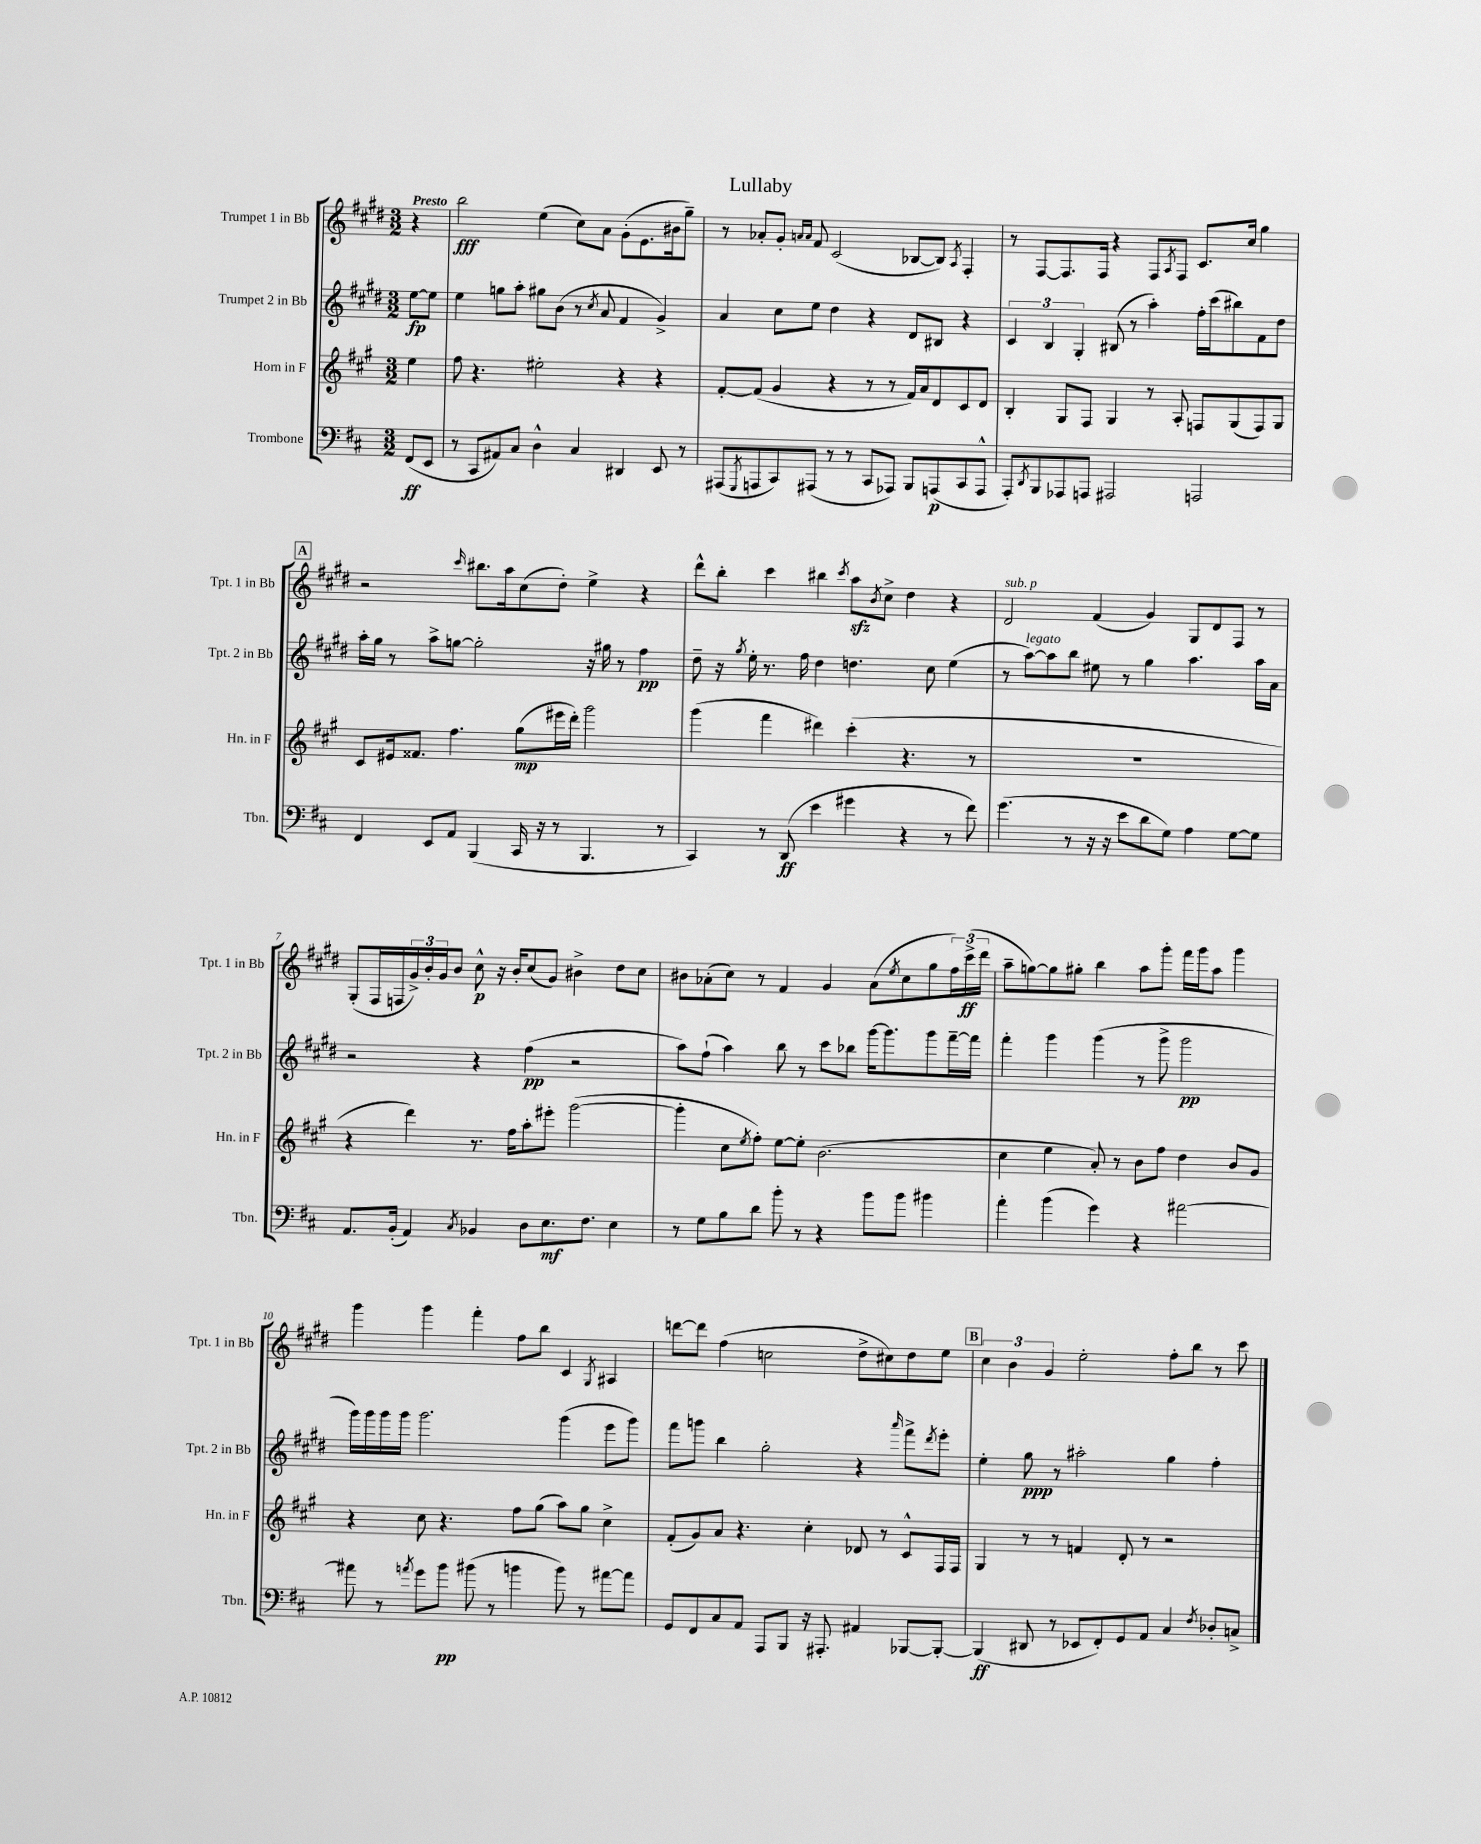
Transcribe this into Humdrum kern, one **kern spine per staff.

**kern	**dynam	**kern	**dynam	**kern	**dynam	**kern	**dynam
*part4	*part4	*part3	*part3	*part2	*part2	*part1	*part1
*staff4	*staff4	*staff3	*staff3	*staff2	*staff2	*staff1	*staff1
*I"Trombone	*	*I"Horn in F	*	*I"Trumpet 2 in Bb	*	*I"Trumpet 1 in Bb	*
*I'Tbn.	*	*I'Hn. in F	*	*I'Tpt. 2 in Bb	*	*I'Tpt. 1 in Bb	*
*clefF4	*	*clefG2	*	*clefG2	*	*clefG2	*
*k[f#c#]	*	*k[f#c#g#]	*	*k[f#c#g#d#]	*	*k[f#c#g#d#]	*
*M3/2	*	*M3/2	*	*M3/2	*	*M3/2	*
=	=	=	=	=	=	=	=
!	!	!	!	!	!	!LO:TX:a:B:t=Presto	!
(8FF#/L	ff	4ee\	.	[8ee\L	fp	4r	.
8EE/J	.	.	.	8ee\J]	.	.	.
=1	=1	=1	=1	=1	=1	=1	=1
8r	.	8ff#\	.	4ee\	.	2bb\	fff
8CC#/L	.	4.r	.	.	.	.	.
8AA#X/)	.	.	.	8ggn\L	.	.	.
8C#/J	.	.	.	8aa'\J	.	.	.
4D^^\	.	2ee#X'\	.	8gg#X\L	.	(4ee\	.
.	.	.	.	(8b\J	.	.	.
4C#/	.	.	.	8r	.	8cc#\L)	.
.	.	.	.	8qcc#/	.	.	.
.	.	.	.	8a/	.	8a\J	.
4DD#X/	.	4r	.	4f#/	.	(8g#'\L	.
.	.	.	.	.	.	8.e\	.
8EE/	.	4r	.	4g#^/)	.	.	.
.	.	.	.	.	.	16b#X\k	.
8r	.	.	.	.	.	8gg#~\J)	.
=2	=2	=2	=2	=2	=2	=2	=2
(8AAA#X/L	.	[8f#'/L	.	4a/	.	8r	.
8qGGG/	.	.	.	.	.	.	.
8AAAn/	.	(8f#/J]	.	.	.	8a-X'/L	.
8CC#/)	.	4g#/	.	8cc#\L	.	8g#'/J	.
.	.	.	.	.	.	16qqan/LL	.
.	.	.	.	.	.	16qqa/JJ	.
(8AAA#X/J	.	.	.	8ee\J	.	8f#/	.
8r	.	4r	.	4dd#\	.	(2c#/	.
8r	.	.	.	.	.	.	.
8CC#/L	.	8r	.	4r	.	.	.
8AAA-X/J)	.	8r	.	.	.	.	.
8BBB/L	.	16f#/LL)	.	8d#/L	.	[8B-X/L	.
.	.	16a/J	.	.	.	.	.
(8AAAn/	p	8d/	.	8B#X/J	.	8B-/J])	.
.	.	.	.	.	.	8qA/	.
8CC#/	.	8c#/	.	4r	.	4F#'/	.
8AAA^^/J	.	8d/J	.	.	.	.	.
=3	=3	=3	=3	=3	=3	=3	=3
8AAA'/L)	.	4B'/	.	6c#/	.	8r	.
8qDD/	.	.	.	.	.	.	.
8BBB/	.	.	.	.	.	[8F#/L	.
.	.	.	.	6B/	.	.	.
8AAA-X/	.	8G#/L	.	.	.	8.F#/]	.
.	.	.	.	6G#'/	.	.	.
8AAAn/J	.	8F#/J	.	.	.	.	.
.	.	.	.	.	.	16F#/Jk	.
2AAA#X/	.	4G#/	.	(8B#X/	.	4r	.
.	.	.	.	8r	.	.	.
.	.	8r	.	4aa'\)	.	8F#/L	.
.	.	.	.	.	.	8qA/	.
.	.	8A'/	.	.	.	8F#/J	.
2AAAn/	.	8Fn/L	.	16ff#'\LL	.	8.c#/L	.
.	.	.	.	(16ccc#\J	.	.	.
.	.	(8G#/	.	8bb#X\)	.	.	.
.	.	.	.	.	.	16cc#/Jk	.
.	.	8F/)	.	8f#\	.	4gg#\	.
.	.	8G#/J	.	8dd#\J	.	.	.
!!LO:LB:g=z
!!LO:REH:place=s1:t=A
=4	=4	=4	=4	=4	=4	=4	=4
4FF#/	.	8c#/L	.	16aa'\LL	.	2r	.
.	.	.	.	16gg#\JJ	.	.	.
.	.	16e#X/k	.	8r	.	.	.
.	.	8.f##X/J	.	.	.	.	.
8EE/L	.	.	.	8aa^\L	.	.	.
8AA/J	.	4.ff#\	.	[8ggn\J	.	.	.
.	.	.	.	.	.	16qqccc#/	.
(4BBB/	.	.	.	2gg'\]	.	8.bb#X\L	.
.	.	.	.	.	.	16aa\k	.
16CC#/	.	(8gg#\L	mp	.	.	(8cc#\	.
16r	.	.	.	.	.	.	.
8r	.	16eee#X\L	.	.	.	8dd#'\J)	.
.	.	16ddd'\JJ)	.	.	.	.	.
4.BBB/	.	2ggg#\	.	16r	.	4ee^\	.
.	.	.	.	16gg#X\	.	.	.
.	.	.	.	8r	.	.	.
.	.	.	.	4ff#\	pp	4r	.
8r	.	.	.	.	.	.	.
=5	=5	=5	=5	=5	=5	=5	=5
4CC#/)	.	(4ggg#\	.	8dd#~\	.	8ddd#^^\L	.
.	.	.	.	16r	.	8bb'\J	.
.	.	.	.	8qgg#/	.	.	.
.	.	.	.	16ee'\	.	.	.
8r	.	4fff#\	.	8.r	.	4ccc#\	.
(8DD/	ff	.	.	.	.	.	.
.	.	.	.	16ff#\	.	.	.
4e\	.	4ddd#X\)	.	4dd#\	.	4bb#X\	.
.	.	.	.	.	.	8qccc#/	.
4g#X\	.	(4ccc#'\	.	4.ddn\	.	8aazz\L	.
.	.	.	.	.	.	8qb/	.
.	.	.	.	.	.	8cc#^\J	.
4r	.	4.r	.	.	.	4dd#\	.
.	.	.	.	8cc#\	.	.	.
8r	.	.	.	(4ee\	.	4r	.
8f#\)	.	8r	.	.	.	.	.
=6	=6	=6	=6	=6	=6	=6	=6
!	!	!	!	!	!	!LO:TX:a:i:t=sub. p	!
(4.g\	.	1.r	.	8r	.	2d#/	.
!	!	!	!	!LO:TX:a:i:t=legato	!	!	!
.	.	.	.	[8aa\L)	.	.	.
.	.	.	.	8aa\]	.	.	.
8r	.	.	.	8bb\J	.	.	.
16r	.	.	.	8ee#X\	.	(4f#/	.
16r	.	.	.	.	.	.	.
8e\L	.	.	.	8r	.	.	.
8d\	.	.	.	4gg#\	.	4g#/)	.
8G\J)	.	.	.	.	.	.	.
4A\	.	.	.	4.aa\	.	8G#/L	.
.	.	.	.	.	.	8d#/	.
[8G\L	.	.	.	.	.	8F#/J	.
8G\J]	.	.	.	16aa\LL	.	8r	.
.	.	.	.	16a\JJ	.	.	.
!!LO:LB:g=z
=7	=7	=7	=7	=7	=7	=7	=7
8.AA/L	.	4r	.	2r	.	(8G#'/L	.
.	.	.	.	.	.	16F#/L	.
(16BB'/Jk	.	.	.	.	.	16Fn/	.
4AA/)	.	4ddd\)	.	.	.	24g#^/)	.
.	.	.	.	.	.	24b'/	.
.	.	.	.	.	.	24g#/J	.
.	.	.	.	.	.	8b/J	.
8qC#/	.	.	.	.	.	.	.
4BB-X/	.	8.r	.	4r	.	8cc#^^\	p
.	.	.	.	.	.	16r	.
.	.	16ff#\KL	.	.	.	16b'/KL	.
8D\L	.	8aa'\	.	(4ff#\	pp	(8cc#/	.
8.E\	mf	8eee#X'\J	.	.	.	8g#/J)	.
.	.	([2ggg#\	.	2r	.	4b#X^\	.
8.F#\J	.	.	.	.	.	.	.
4E\	.	.	.	.	.	8dd#\L	.
.	.	.	.	.	.	8cc#\J	.
=8	=8	=8	=8	=8	=8	=8	=8
8r	.	4ggg#'\]	.	8aa\L)	.	8b#X\L	.
8G\L	.	.	.	(8ff#`\J	.	(8a-X'\	.
8B\	.	8cc#\L	.	4aa\)	.	8cc#\J)	.
.	.	8qee/	.	.	.	.	.
8d\J	.	8ff#'\J)	.	.	.	8r	.
8b'\	.	[8ee\L	.	8bb\	.	4f#/	.
8r	.	8ee'\J]	.	8r	.	.	.
4r	.	(2.b\	.	8ccc#\L	.	4g#/	.
.	.	.	.	8bb-X\J	.	.	.
8b\L	.	.	.	[16ggg#\KL	.	(8a-\L	.
.	.	.	.	8.ggg#\]	.	.	.
.	.	.	.	.	.	8qee/	.
8b\J	.	.	.	.	.	8cc#\	.
4b#X\	.	.	.	8ggg#\	.	8gg#\	.
.	.	.	.	[16fff#~\L	.	24ff#\L)	.
.	.	.	.	.	.	(24ccc#^\	ff
.	.	.	.	16fff#\JJ]	.	.	.
.	.	.	.	.	.	24ddd#\JJ	.
=9	=9	=9	=9	=9	=9	=9	=9
4a'\	.	4cc#\	.	4fff#'\	.	8aa~\L	.
.	.	.	.	.	.	[8ggn\)	.
(4b\	.	4ee\	.	4ggg#\	.	8gg\]	.
.	.	.	.	.	.	8gg#X'\J	.
4g\)	.	8a'/)	.	(4ggg#\	.	4bb\	.
.	.	8r	.	.	.	.	.
4r	.	8b\L	.	8r	.	8aa\L	.
.	.	8ff#\J	.	8ggg#^\	.	8ggg#'\J	.
[2a#X\	.	4dd\	.	2ggg#\	pp	16fff#\LL	.
.	.	.	.	.	.	16ggg#\J	.
.	.	.	.	.	.	8aa\J	.
.	.	8b/L	.	.	.	4ggg#\	.
.	.	8g#/J	.	.	.	.	.
!!LO:LB:g=z
=10	=10	=10	=10	=10	=10	=10	=10
8a#X\]	.	4r	.	16ggg#\LL)	.	4ggg#\	.
.	.	.	.	16ggg#\	.	.	.
8r	.	.	.	16ggg#\	.	.	.
.	.	.	.	16ggg#\JJ	.	.	.
8qan/	.	.	.	.	.	.	.
8g\L	.	8cc#\	.	2.ggg#\	.	4ggg#\	.
8b\J	pp	4.r	.	.	.	.	.
(8b#X\	.	.	.	.	.	4fff#'\	.
8r	.	.	.	.	.	.	.
4bn\	.	8ff#\L	.	.	.	8ff#\L	.
.	.	(8gg#\J	.	.	.	8bb\J	.
8b\)	.	8aa\L)	.	(4ggg#\	.	4c#/	.
8r	.	8gg#\J	.	.	.	.	.
.	.	.	.	.	.	8qG#/	.
[8a#X\L	.	4cc#^\	.	8eee\L	.	4A#X/	.
8a#\J]	.	.	.	8ggg#\J)	.	.	.
=11	=11	=11	=11	=11	=11	=11	=11
8GG/L	.	(8f#'/L	.	8fff#\L	.	[8dddn\L	.
8FF#/	.	8g#/)	.	8gggn\J	.	8ddd\J]	.
8C#/	.	8a/J	.	4bb\	.	(4ff#\	.
8AA/J	.	4.r	.	.	.	.	.
8AAA/L	.	.	.	2gg#'\	.	2ccn\	.
8BBB/J	.	.	.	.	.	.	.
16r	.	4cc#'\	.	.	.	.	.
8.AAA#X'/	.	.	.	.	.	.	.
4AA#X/	.	8d-X/	.	4r	.	8dd#^\L	.
.	.	8r	.	.	.	8cc#X\)	.
.	.	.	.	16qqaaa/	.	.	.
[8BBB-X/L	.	8c#^^/L	.	8fff#^\L	.	8dd#\	.
.	.	.	.	8qddd#/	.	.	.
8BBB-'/J_	.	16F#/L	.	8eee'\J	.	8ee\J	.
.	.	16F#/JJ	.	.	.	.	.
!!LO:REH:place=s1:t=B
=12	=12	=12	=12	=12	=12	=12	=12
(4BBB-/]	ff	4G#/	.	4ee'\	.	6cc#\	.
.	.	.	.	.	.	6b\	.
8DD#X/	.	8r	.	8gg#\	ppp	.	.
.	.	.	.	.	.	6g#/	.
8r	.	8r	.	8r	.	.	.
8EE-X/L	.	4fn/	.	2aa#X'\	.	2ee'\	.
8FF#'/)	.	.	.	.	.	.	.
8GG/	.	8d'/	.	.	.	.	.
8AA/J	.	8r	.	.	.	.	.
4C#/	.	2r	.	4gg#\	.	8ff#'\L	.
.	.	.	.	.	.	8bb\J	.
8qF#/	.	.	.	.	.	.	.
8D-X'/L	.	.	.	4ff#'\	.	8r	.
8Cn^/J	.	.	.	.	.	8ccc#\	.
==	==	==	==	==	==	==	==
*-	*-	*-	*-	*-	*-	*-	*-
